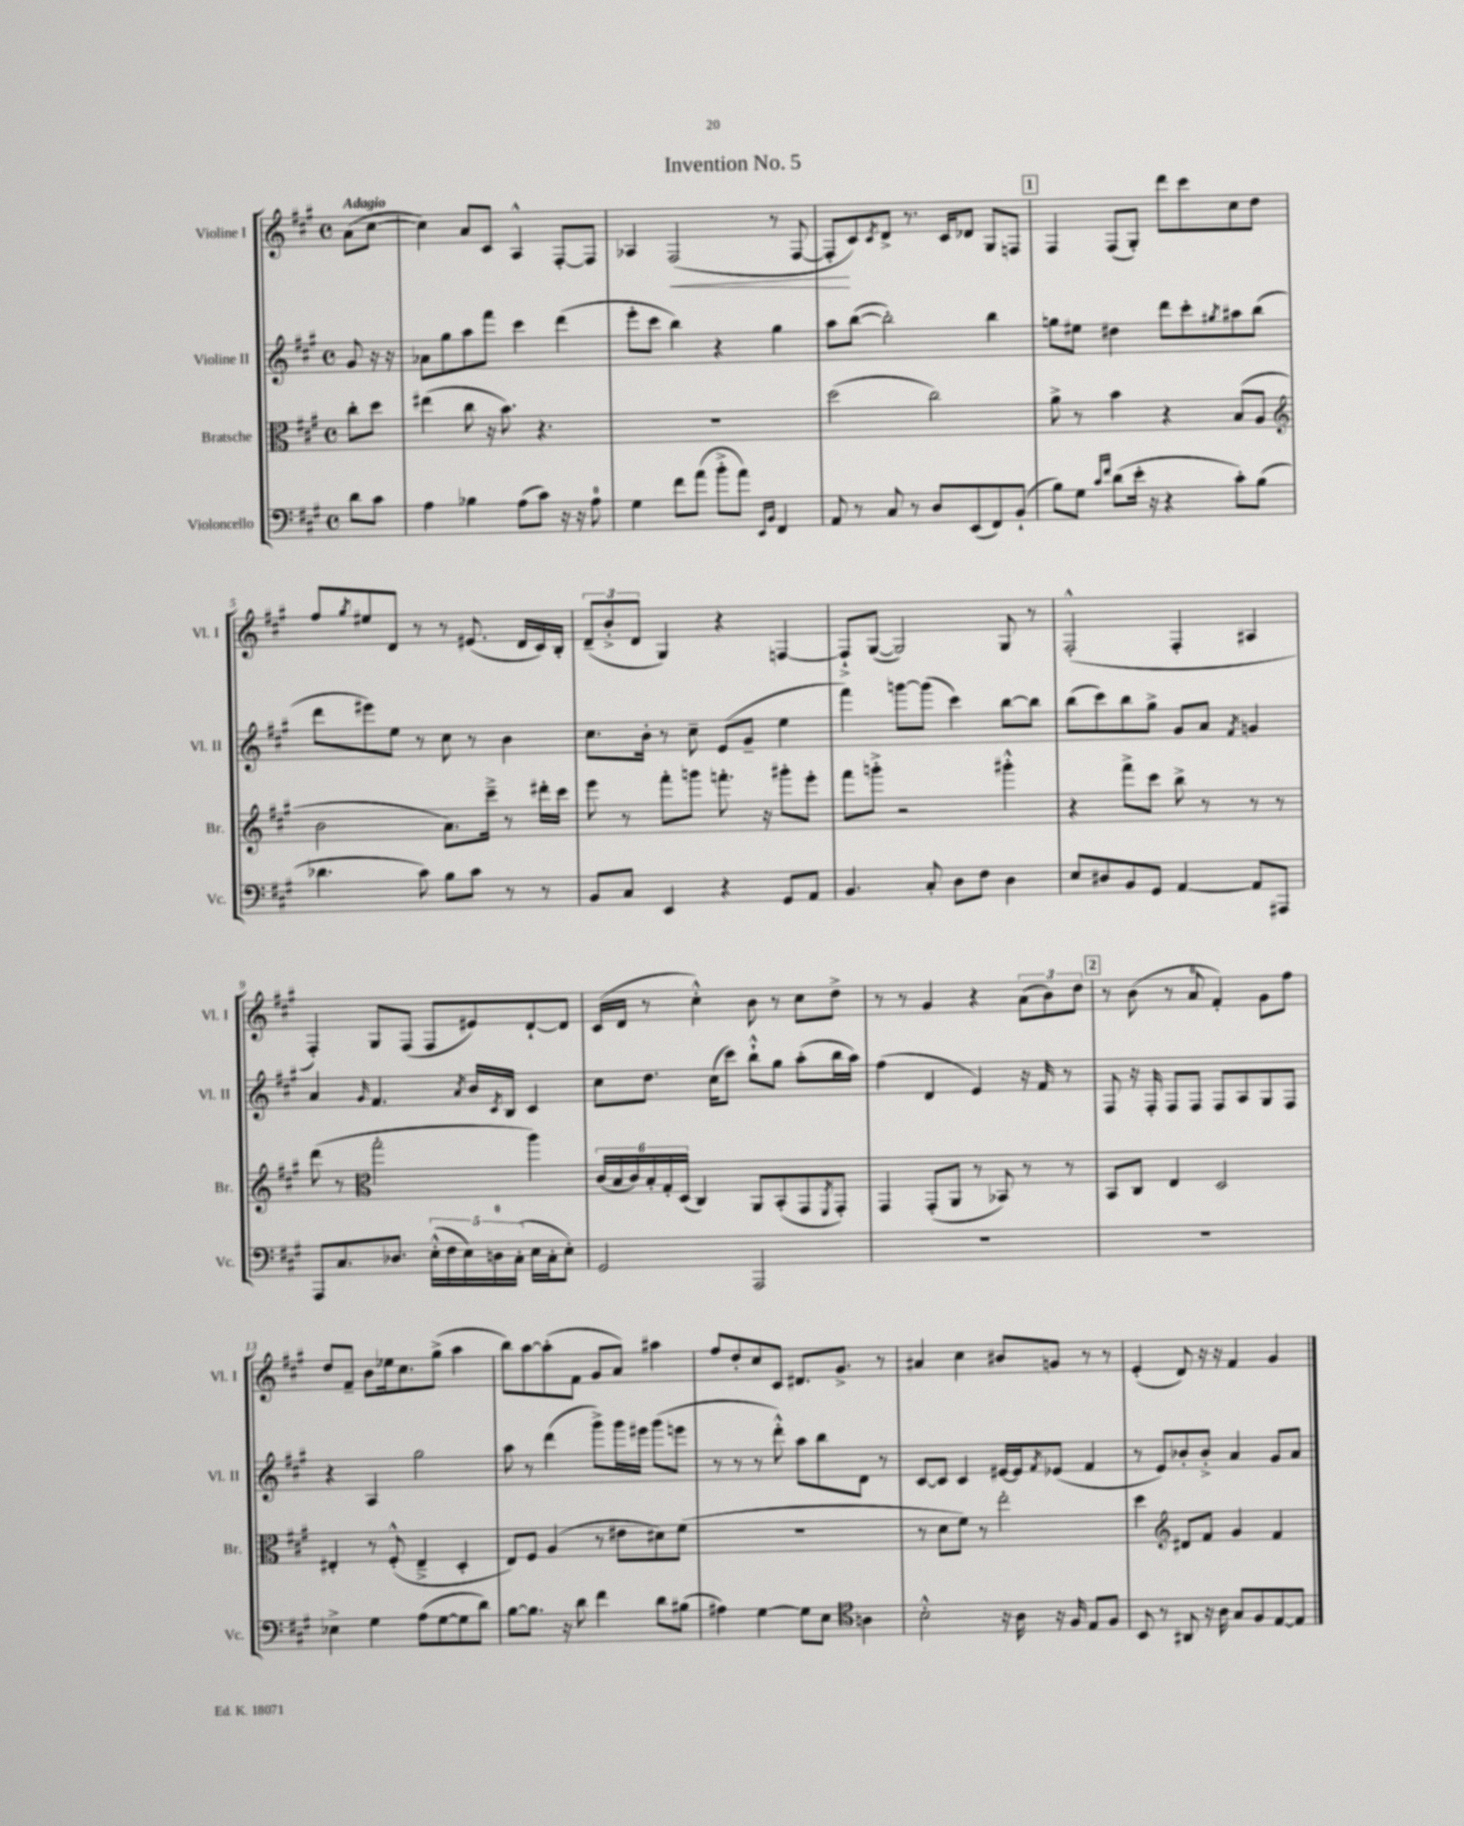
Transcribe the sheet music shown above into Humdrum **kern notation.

**kern	**kern	**kern	**kern	**dynam
*part4	*part3	*part2	*part1	*part1
*staff4	*staff3	*staff2	*staff1	*staff1
*I"Violoncello	*I"Bratsche	*I"Violine II	*I"Violine I	*
*I'Vc.	*I'Br.	*I'Vl. II	*I'Vl. I	*
*clefF4	*clefC3	*clefG2	*clefG2	*
*k[f#c#g#]	*k[f#c#g#]	*k[f#c#g#]	*k[f#c#g#]	*
*M4/4	*M4/4	*M4/4	*M4/4	*
*met(c)	*met(c)	*met(c)	*met(c)	*
=	=	=	=	=
!	!	!	!LO:TX:a:B:t=Adagio	!
8d\L	8cc#'\L	8g#/	(8a\L	.
8c#\J	8dd\J	16r	[8cc#\J	.
.	.	16r	.	.
=1	=1	=1	=1	=1
4A\	(4ee#X\	8a-X\L	4cc#\])	.
.	.	8gg#\	.	.
4B-X\	8cc#\	8aa\	8a/L	.
.	16r	8fff#\J	8c#/J	.
.	8.b\)	.	.	.
(8A\L	.	4ccc#\	4A^^/	.
8c#\J)	4.r	.	.	.
16r	.	(4ddd\	[8F#'/L	.
16r	.	.	.	.
8A\	.	.	8F#/J]	.
=2	=2	=2	=2	=2
4G#\	1r	8eee'\L	4A-X/	.
.	.	8ccc#\J	.	.
!	!	!	!	!LO:HP:b
8f#\L	.	4bb\)	(2F#/	<
(8a\J	.	.	.	.
8b'^\L	.	4r	.	.
8a\J)	.	.	.	.
16qqEE/LL	.	.	.	.
16qqBB/JJ	.	.	.	.
4FF#/	.	4gg#\	8r	.
.	.	.	[8F#/	.
=3	=3	=3	=3	=3
8AA/	(2dd\	8aa\L	8F#'/L]	.
8r	.	([8bb\J	8c#/)	[
.	.	.	8qc#/	.
8C#/	.	2bb'\])	8d^/J	.
8r	.	.	8.r	.
8D/L	2cc#\)	.	.	.
.	.	.	16c#/KL	.
(8EE/	.	.	8d-X/J	.
8FF#/)	.	4bb\	8G#/L	.
(8BB`/J	.	.	8Fn/J	.
!!LO:REH:place=s1:t=1
=4	=4	=4	=4	=4
8B\L)	8a^\	8ggn\L	4F#/	.
8G#\J	8r	8ee#X\J	.	.
16qqc#/LL	.	.	.	.
16qqf#/JJ	.	.	.	.
(8d\L	4b\	4dd#X\	(8F#/L	.
16e'\Jk	.	.	8G#'/J)	.
16r	.	.	.	.
4r	4r	8ddd\L	8ddd\L	.
.	.	8ccc#'\	8ccc#\	.
.	.	8qgg#X/	.	.
8c#'\L)	(8B/L	8aa#X\	8cc#\	.
(8B\J	8A/J	(8bb\J	8dd\J	.
!!LO:LB:g=z
=5	=5	=5	=5	=5
*	*clefG2	*	*	*
4.d-X\	2b\	8ddd\L	8ff#/L	.
.	.	.	8qgg#/	.
.	.	8eee#X\)	8ee#X/	.
.	.	8ee\J	8d/J	.
8c#\)	.	8r	8r	.
8B\L	8.a\L)	8cc#\	8r	.
8c#\J	.	8r	(8.e#X/	.
.	16ccc#~^\Jk	.	.	.
8r	8r	4b\	.	.
.	.	.	16d/LL	.
8r	16ddd#X'\LL	.	16c#/)	.
.	16ccc#\JJ	.	16B'/JJ	.
=6	=6	=6	=6	=6
8BB/L	8eee\	8.cc#\L	(12d~/L	.
.	.	.	12b'^/	.
8C#/J	8r	.	.	.
.	.	.	12d/J	.
.	.	16b'\Jk	.	.
4EE/	8fff#'\L	8r	4G#/)	.
.	8gggn\J	8cc#~\	.	.
4r	8.fffn'\	(8e/L	4r	.
.	.	8g#~/J	.	.
.	16r	.	.	.
8GG#/L	8ggg#X'\L	4ee\	[4Fn/	.
8AA/J	8eee'\J	.	.	.
=7	=7	=7	=7	=7
4.BB/	8fff#\L	4fff#\)	8F`^/L]	.
.	8gggn'^\J	.	([8G#/J	.
.	2r	[8gggn\L	2G#/])	.
8C#'/	.	(8ggg\J]	.	.
8D\L	.	4ccc#\)	.	.
8F#\J	.	.	.	.
4D\	4ggg#X'^^\	[8bb\L	8G#/	.
.	.	8bb\J]	8r	.
=8	=8	=8	=8	=8
8E/L	4r	(8bb\L	(2F#'^^/	.
8D#X/	.	8ccc#\)	.	.
8BB/	8fff#^\L	8bb\	.	.
8GG#/J	8ccc#\J	8gg#^\J	.	.
[4AA/	8bb^\	8g#/L	4F#'/	.
.	8r	8a/J	.	.
.	.	8qf#/	.	.
8AA/L]	8r	4gn/	4A#X/	.
8AAA#X/J	8r	.	.	.
!!LO:LB:g=z
=9	=9	=9	=9	=9
8AAA/L	(8ddd\	4a/	4F#'/)	.
8.C#/	8r	.	.	.
*	*clefC3	*	*	*
.	.	16qqg#/	.	.
.	2gg#'\	4.f#/	8G#/L	.
8.D-X/J	.	.	.	.
.	.	.	(8F#/J	.
(20E'^^\LL	.	.	8F#/L	.
20F#\	.	.	.	.
20E\)	.	.	.	.
.	.	8qa/	.	.
.	.	16b/LL	8e#X/)	.
20Dn\	.	.	.	.
.	.	8qc#/	.	.
.	.	16B/JJ	.	.
(20C#'\JJ	.	.	.	.
16E\LL	4aa\)	4c#/	[8d`/	.
16C#'\J	.	.	.	.
8E'\J)	.	.	8d/J]	.
=10	=10	=10	=10	=10
2GG#/	(24c#/LL	8cc#\L	(16c#/LL	.
.	24B/	.	.	.
.	.	.	16d/JJ	.
.	24c#/)	.	.	.
.	24B'/	8.dd\J	8r	.
.	24G#'/	.	.	.
.	(24D/JJ	.	.	.
.	4C#/)	.	4cc#'^^\)	.
.	.	(16cc#\KL	.	.
.	.	8ccc#\J)	.	.
2AAA/	8AA/L	8bb`^^\L	8b\	.
.	(8BB'/	8gg#\J	8r	.
.	8GG#/	(8aa'\L	8cc#\L	.
.	8qFF#/	.	.	.
.	8GG#'/J)	16bb\L	8dd^\J	.
.	.	16aa\JJ)	.	.
=11	=11	=11	=11	=11
1r	4GG#/	(4ff#\	8r	.
.	.	.	8r	.
.	(8GG#'/L	4d/	4g#/	.
.	8AA/J	.	.	.
.	8r	4e/)	4r	.
.	8BB-X/)	.	.	.
.	8r	16r	(12a\L	.
.	.	16f#/	.	.
.	.	.	12b\)	.
.	8r	8r	.	.
.	.	.	12dd\J	.
!!LO:REH:place=s1:t=2
=12	=12	=12	=12	=12
1r	8BB/L	8F#/	8r	.
.	8C#/J	16r	(8b\	.
.	.	16F#'/	.	.
.	4E/	8F#/L	8r	.
.	.	8F#/J	8a/	.
.	2D/	8F#/L	4f#'/)	.
.	.	8A/	.	.
.	.	8G#/	8g#\L	.
.	.	8F#/J	8ff#\J	.
!!LO:LB:g=z
=13	=13	=13	=13	=13
4E-X^\	4E#X'/	4r	8dd/L	.
.	.	.	8f#~/J	.
4G#\	8r	4A/	8b\L	.
.	(8F#'^^/	.	16ee-X\k	.
.	.	.	8.cc#\	.
(8A\L	4E#~^/	2gg#\	.	.
[8G#\	.	.	(8gg#^\J	.
8G#\]	4D'/	.	4aa\	.
8d\J)	.	.	.	.
=14	=14	=14	=14	=14
[8B\L	8E/L)	8aa\	8bb\L)	.
8.B\J]	8F#/J	8r	[8aa\	.
.	(4A/	(4ddd\	(8aa'\]	.
16r	.	.	.	.
8d\	.	.	8f#\J	.
4f#\	8r	8ggg#^\L)	8g#/L	.
.	8e#X\L	16ggg#\L	8a/J)	.
.	.	16eee#X\JJ	.	.
8d\L	8d#X\)	(8ggg#\L	4aa#X\	.
(8B#X\J	(8f#\J	8eeen\J	.	.
=15	=15	=15	=15	=15
4A#X\)	1r	8r	8ff#/L	.
.	.	8r	8dd'/	.
[4G#\	.	8r	8cc#/	.
.	.	8ddd'^^\)	8c#/J	.
8G#\L]	.	8aa\L	8.d#X/L	.
8E\J	.	8bb\	.	.
.	.	.	8.g#^/J	.
*clefC4	*	*	*	*
4An\	.	8d\J	.	.
.	.	8r	8r	.
=16	=16	=16	=16	=16
2B'^^\	8r	[8c#/L	4a#X/	.
.	8d\L	8c#/J]	.	.
.	8f#\J)	4c#/	4cc#\	.
.	8r	.	.	.
16r	2ee'\	[16e#X/LL	8b#X/L	.
16A\	.	16e#/J]	.	.
.	.	8qf#/	.	.
16r	.	(8e-X/J	8gn/J	.
16F#/	.	.	.	.
8E/L	.	4f#/	8r	.
8F#/J	.	.	8r	.
=17	=17	=17	=17	=17
8BB/	4dd\	8r	(4e'/	.
8r	.	8e/L)	.	.
*	*clefG2	*	*	*
8AA#X/	8d#X/L	8b-X'/	8d/)	.
16r	8f#/J	8b-'^/J	16r	.
16A\	.	.	16r	.
8G#/L	4g#/	4a/	4f#/	.
8F#/	.	.	.	.
[8E/	4f#/	8g#/L	4g#/	.
8E/J]	.	8a/J	.	.
==	==	==	==	==
*-	*-	*-	*-	*-
